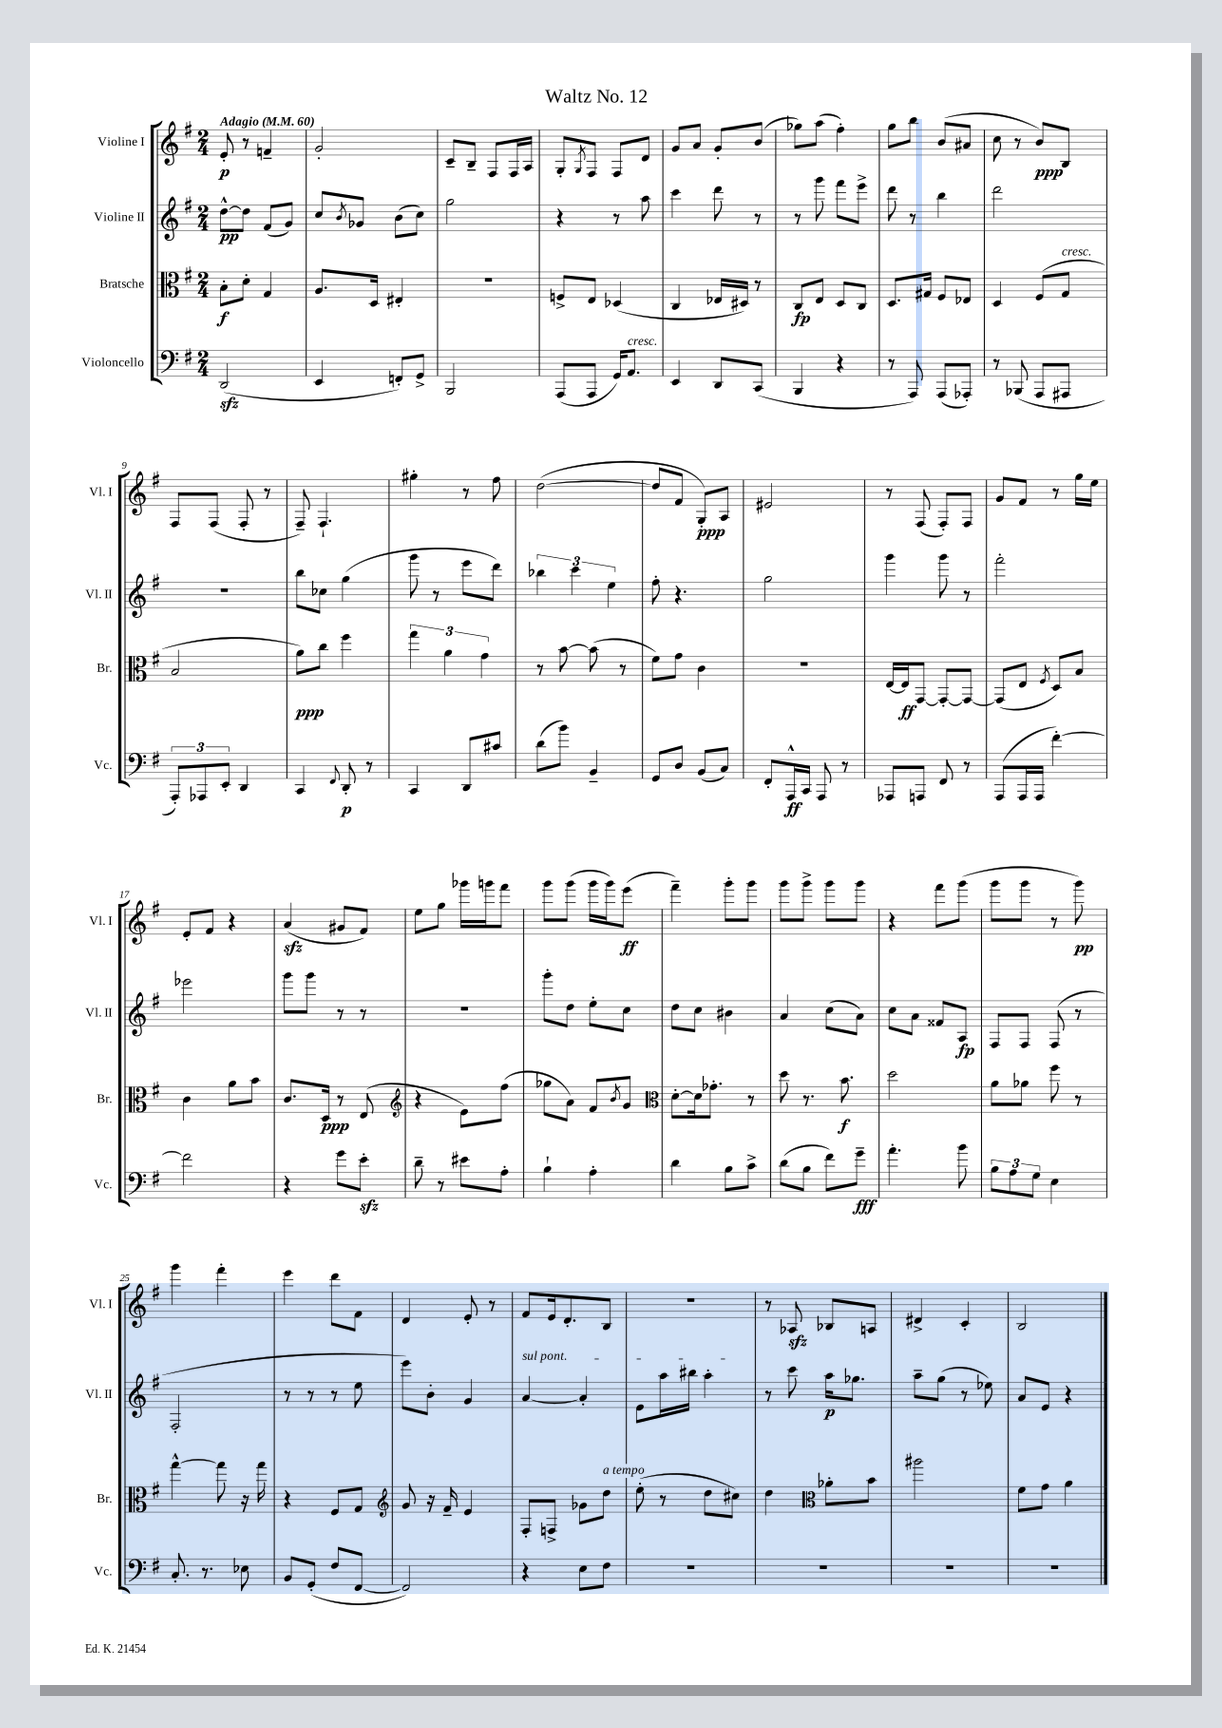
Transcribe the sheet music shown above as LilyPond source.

\header { title = "Waltz No. 12" }
<<
\new StaffGroup <<
\new Staff = "s0" \with { instrumentName = "Violine I" shortInstrumentName = "Vl. I" } {
    \clef treble \key g \major \numericTimeSignature \time 2/4 \tempo "Adagio" 4 = 60
    e'8-.\p r8 f'4-- |
    g'2-. |
    c'8-- b8-- fis8 fis16 a16 |
    g8-. \acciaccatura { g8 } fis8 fis8 d'8 |
    g'8 a'8 g'8-. b'8( |
    ges''8) a''8( fis''4-.) |
    g''8 b''8 b'8( ais'8 |
    c''8 r8 b'8\ppp) b8 |
    fis8 fis8( fis8-. r8 |
    fis8--) fis4.-! |
    gis''4-. r8 fis''8 |
    d''2~( |
    d''8 fis'8 g8-.\ppp) a8 |
    eis'2 |
    r8 fis8( fis8-.) fis8 |
    g'8 fis'8 r8 g''16 e''16 |
    e'8-. fis'8 r4 |
    a'4\sfz( gis'8 fis'8) |
    e''8 g''8 ges'''16 g'''16 fis'''8 |
    g'''8 g'''8( g'''16 g'''16) e'''8\ff( |
    fis'''4--) g'''8-. g'''8 |
    g'''8 g'''8-> g'''8 g'''8 |
    r4 fis'''8 g'''8( |
    g'''8 g'''8 r8 g'''8\pp) |
    g'''4 fis'''4-. |
    e'''4 d'''8 fis'8 |
    d'4 e'8-. r8 |
    fis'8 e'16 d'8.-. b8 |
    r2 |
    r8 aes8\sfz bes8 a8 |
    dis'4-> c'4-. |
    b2 \bar "|." |
}
\new Staff = "s1" \with { instrumentName = "Violine II" shortInstrumentName = "Vl. II" } {
    \clef treble \key g \major \numericTimeSignature \time 2/4
    d''8~-^\pp d''8 fis'8( g'8) |
    c''8 \acciaccatura { b'8 } ges'8 b'8( c''8) |
    g''2 |
    r4 r8 a''8 |
    c'''4 d'''8 r8 |
    r8 g'''8 fis'''8 e'''8-> |
    d'''8 r8 b''4 |
    d'''2 |
    R2 |
    b''8 ces''8 g''4( |
    g'''8 r8 e'''8 d'''8) |
    \tuplet 3/2 { bes''4 c'''4 e''4 } |
    fis''8-. r4. |
    g''2 |
    g'''4 g'''8 r8 |
    fis'''2-. |
    ees'''2 |
    g'''8 g'''8 r8 r8 |
    R2 |
    g'''8-. d''8 e''8-. c''8 |
    d''8 c''8 bis'4 |
    a'4 c''8( a'8) |
    c''8 a'8 fisis'8 a8\fp |
    fis8 fis8 fis8( r8 |
    fis2-. |
    r8 r8 r8 e''8 |
    e'''8) b'8-. g'4 |
    \once \override TextSpanner.bound-details.left.text = \markup { \italic "sul pont." } a'4~\startTextSpan a'4-. |
    e'8 a''16 bis''16 a''4-.\stopTextSpan |
    r8 c'''8 a''16\p ges''8. |
    a''8-- g''8( r8 ees''8) |
    a'8 e'8 r4 \bar "|." |
}
\new Staff = "s2" \with { instrumentName = "Bratsche" shortInstrumentName = "Br." } {
    \clef alto \key g \major \numericTimeSignature \time 2/4
    b8-.\f d'8-. g4 |
    a8. d16 eis4-. |
    r2 |
    f8-> e8 des4( |
    c4 ees16 dis16) r8 |
    c8\fp e8 d8 c8 |
    d8. gis16 fis8 ees8 |
    d4 fis8( g8^\markup { \italic "cresc." } |
    b2 |
    a'8\ppp) c''8 fis''4 |
    \tuplet 3/2 { g''4 a'4 g'4 } |
    r8 b'8~ b'8( r8 |
    fis'8) g'8 c'4 |
    R2 |
    e16~ e16\ff g,8~ g,8~-. g,8~ |
    g,8( e8 \acciaccatura { fis8 } d8) b8 |
    c'4 a'8 b'8 |
    c'8. d16\ppp r8 e8( |
    \clef treble r4 e'8) fis''8( |
    ges''8 a'8) fis'8 \acciaccatura { b'8 } g'8 |
    \clef alto d'8~-. d'16 ges'8.-. r8 |
    d''8 r8. b'8.\f |
    d''2 |
    a'8 aes'8 fis''8 r8 |
    g''4~-^ g''8 r16 g''16 |
    r4 fis8 g8 |
    \clef treble g'8 r16 fis'16-- e'4 |
    fis8-. f8-> ges'8 d''8^\markup { \italic "a tempo" } |
    e''8-.( r8 d''8 cis''8) |
    d''4 \clef alto aes'8-. b'8 |
    ais''2 |
    fis'8 g'8 a'4 \bar "|." |
}
\new Staff = "s3" \with { instrumentName = "Violoncello" shortInstrumentName = "Vc." } {
    \clef bass \key g \major \numericTimeSignature \time 2/4
    d,2\sfz( |
    e,4 f,8-.) g,8-> |
    b,,2 |
    a,,8( a,,8 g,16) a,8.^\markup { \italic "cresc." } |
    e,4 d,8 c,8( |
    b,,4 r4 |
    r8 a,,8) a,,8( aes,,8-.) |
    r8 bes,,8( a,,8 ais,,8 |
    \tuplet 3/2 { a,,8-.) aes,,8 e,8-. } d,4 |
    c,4 \appoggiatura { fis,8 } d,8-.\p r8 |
    c,4 d,8 cis'8 |
    d'8( b'8) b,4-- |
    g,8 d8 b,8( c8) |
    fis,8-. a,,16-^\ff c,16 a,,8 r8 |
    aes,,8 a,,8 fis,8 r8 |
    a,,8( a,,16 a,,16 fis'4~-.) |
    fis'2 |
    r4 g'8 e'8-.\sfz |
    d'8-- r8 eis'8 a8-. |
    b4-! a4-. |
    d'4 b8 c'8-> |
    d'8( b8 fis'8) g'8--\fff |
    a'4.-. b'8 |
    \tuplet 3/2 { b8 a8 g8 } e4 |
    c8.-. r8. ees8 |
    b,8 g,8-.( fis8 fis,8~ |
    fis,2) |
    r4 e8 fis8 |
    R2 |
    R2 |
    R2 |
    R2 \bar "|." |
}
>>
>>
